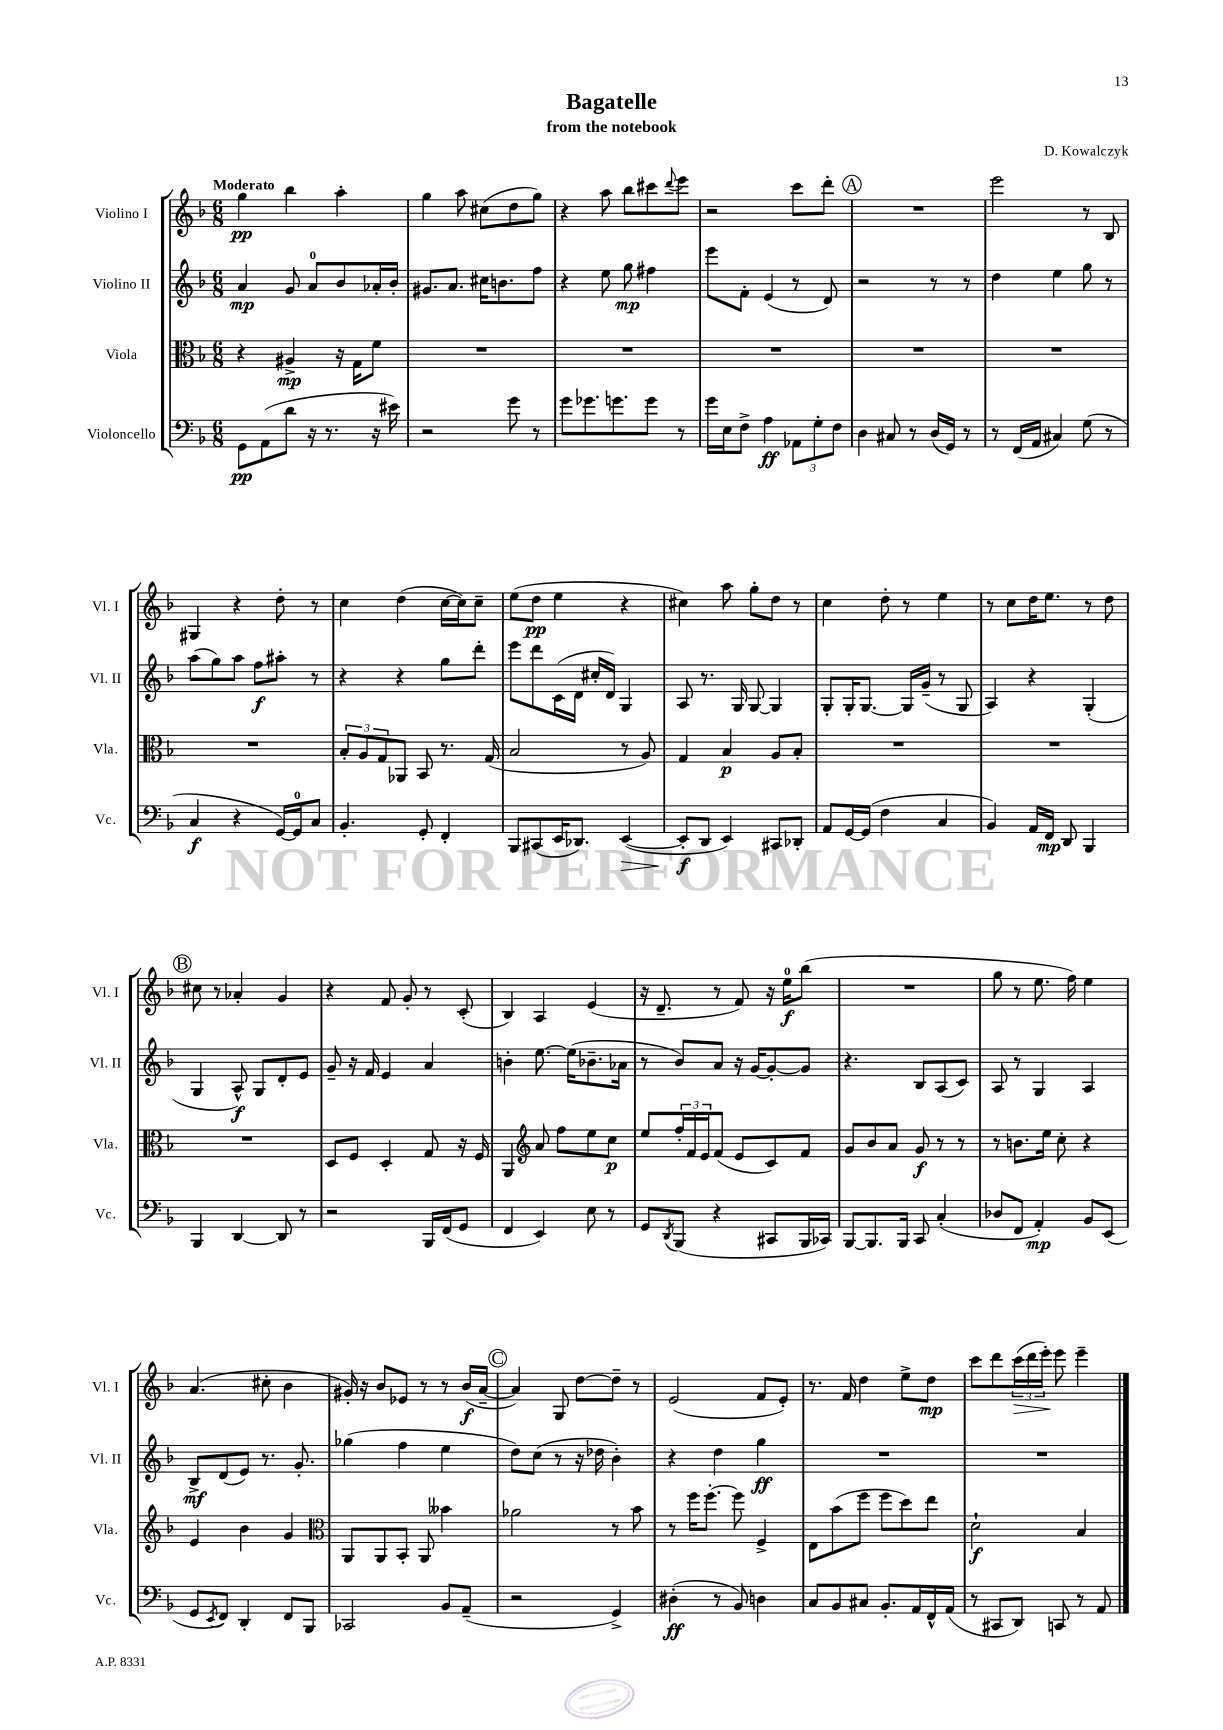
\header { title = "Bagatelle" composer = "D. Kowalczyk" subtitle = "from the notebook" }
<<
\new StaffGroup <<
\new Staff = "s0" \with { instrumentName = "Violino I" shortInstrumentName = "Vl. I" } {
    \clef treble \key f \major \numericTimeSignature \time 6/8 \tempo "Moderato"
    g''4\pp bes''4 a''4-. |
    g''4 a''8 cis''8( d''8 g''8) |
    r4 a''8 bes''8 cis'''8 \appoggiatura { d'''8 } e'''8 |
    r2 c'''8 d'''8-. |
    \mark \markup { \circle "A" } R2. |
    e'''2 r8 bes8 |
    gis4 r4 d''8-. r8 |
    c''4 d''4( c''16~ c''16) c''8-- |
    e''8( d''8\pp e''4 r4 |
    cis''4) a''8 g''8-. d''8 r8 |
    c''4 d''8-. r8 e''4 |
    r8 c''8 d''16 e''8. r8 d''8 |
    \mark \markup { \circle "B" } cis''8 r8 aes'4-. g'4 |
    r4 f'8 g'8-. r8 c'8-.( |
    bes4) a4 e'4( |
    r16 d'8.-- r8 f'8) r16 e''16-0\f bes''8( |
    R2. |
    g''8 r8 e''8. f''16) e''4 |
    a'4.( cis''8-. bes'4 |
    gis'16-.) r16 bes'8 ees'8 r8 r8 bes'16\f( a'16~-- |
    \mark \markup { \circle "C" } a'4) g8 d''8~ d''8-- r8 |
    e'2( f'8 e'8-.) |
    r8. f'16 d''4 e''8-> d''8\mp |
    c'''8 d'''8 \tuplet 3/2 { c'''16\>( d'''16 e'''16-.\!) } e'''8 e'''4-- \bar "|." |
}
\new Staff = "s1" \with { instrumentName = "Violino II" shortInstrumentName = "Vl. II" } {
    \clef treble \key f \major \numericTimeSignature \time 6/8
    a'4\mp g'8 a'8-0 bes'8 aes'16-. bes'16-. |
    gis'8. a'8. cis''16 b'8. f''8 |
    r4 e''8 g''8\mp fis''4 |
    e'''8 f'8-. e'4( r8 d'8) |
    \mark \markup { \circle "A" } r2 r8 r8 |
    d''4 e''4 g''8 r8 |
    a''8( g''8) a''8 f''8\f ais''8-. r8 |
    r4 r4 g''8 d'''8-. |
    e'''8 d'''8 c'16( d'16 cis''16-. d'16) g4 |
    a8 r8. g16 g8~ g4 |
    g8-. g16-. g8.~ g16 g'16--( r8 g8 |
    a4) r4 g4-.( |
    \mark \markup { \circle "B" } g4 a8-^\f) g8 d'8-. e'8 |
    g'8-- r16 f'16 e'4 a'4 |
    b'4-. e''8.~ e''16( bes'8.-- aes'16 |
    r8 bes'8) a'8 r16 g'16~ g'8~-. g'8 |
    r4. bes8 a8( c'8) |
    a8 r8 g4 a4 |
    bes8->\mf d'8( e'8) r8. g'8.-. |
    ges''4( f''4 e''4 |
    \mark \markup { \circle "C" } d''8) c''8( r8 r16 des''16 bes'4-.) |
    r4 d''4 g''4\ff |
    R2. |
    R2. \bar "|." |
}
\new Staff = "s2" \with { instrumentName = "Viola" shortInstrumentName = "Vla." } {
    \clef alto \key f \major \numericTimeSignature \time 6/8
    r4 ais4->\mp r16 g16 f'8 |
    R2. |
    R2. |
    R2. |
    \mark \markup { \circle "A" } R2. |
    R2. |
    R2. |
    \tuplet 3/2 { bes8-. a8 g8 } aes,8 bes,8 r8. g16( |
    bes2 r8 a8) |
    g4 bes4\p a8 bes8-. |
    R2. |
    R2. |
    \mark \markup { \circle "B" } R2. |
    d8 f8 d4-. g8 r16 f16 |
    a,4 \clef treble a'8 f''8 e''8 c''8\p |
    e''8 \tuplet 3/2 { f''16-. f'16 e'16 } f'8( e'8 c'8) f'8 |
    g'8 bes'8 a'8 g'8\f r8 r8 |
    r8 b'8. e''16 c''8-. r4 |
    e'4 bes'4 g'4 |
    \clef alto a,8 a,8 bes,8-. a,8 beses'4 |
    \mark \markup { \circle "C" } aes'2 r8 bes'8 |
    r8 f''16 f''8.~-. f''8 f4-> |
    e8 bes'8( f''8 f''8 d''8) e''8 |
    d'2-!\f bes4 \bar "|." |
}
\new Staff = "s3" \with { instrumentName = "Violoncello" shortInstrumentName = "Vc." } {
    \clef bass \key f \major \numericTimeSignature \time 6/8
    g,8\pp a,8( d'8 r16 r8. r16 eis'16) |
    r2 g'8 r8 |
    g'8 ges'8. g'8. g'8 r8 |
    g'16 e16 f8-> a4\ff \tuplet 3/2 { aes,8 g8-. f8 } |
    \mark \markup { \circle "A" } d4 cis8 r8 d16( g,16) r8 |
    r8 f,16( a,16 cis4) g8( r8 |
    c4\f r4 g,16~) g,16-0 c8 |
    bes,4.-. g,8-. f,4-. |
    bes,,8 cis,8( e,16 des,8.) e,4~\>( |
    e,8-.\f\! d,8 e,4) cis,8 des,8-. |
    a,8 g,16~ g,16( f4 c4 |
    bes,4) a,16 f,16\mp d,8 bes,,4 |
    \mark \markup { \circle "B" } bes,,4 d,4~ d,8 r8 |
    r2 bes,,16 f,16( g,8 |
    f,4 e,4) e8 r8 |
    g,8 \acciaccatura { d,8 } bes,,8( r4 cis,8 bes,,16 ces,16) |
    bes,,8~ bes,,8. bes,,16 c,8 c4-.( |
    des8 f,8 a,4-.\mp) bes,8 e,8( |
    g,8 \acciaccatura { e,8 } f,8) d,4-. f,8 bes,,8 |
    ces,2 bes,8 a,8--( |
    \mark \markup { \circle "C" } r2 g,4->) |
    dis4-.\ff( r8 bes,8) d4 |
    c8 bes,8 cis8 bes,8.-. a,16 f,16-^ a,16( |
    r8 cis,8 d,8) c,8 r8 a,8 \bar "|." |
}
>>
>>
\layout { \context { \Score \remove "Bar_number_engraver" } }
